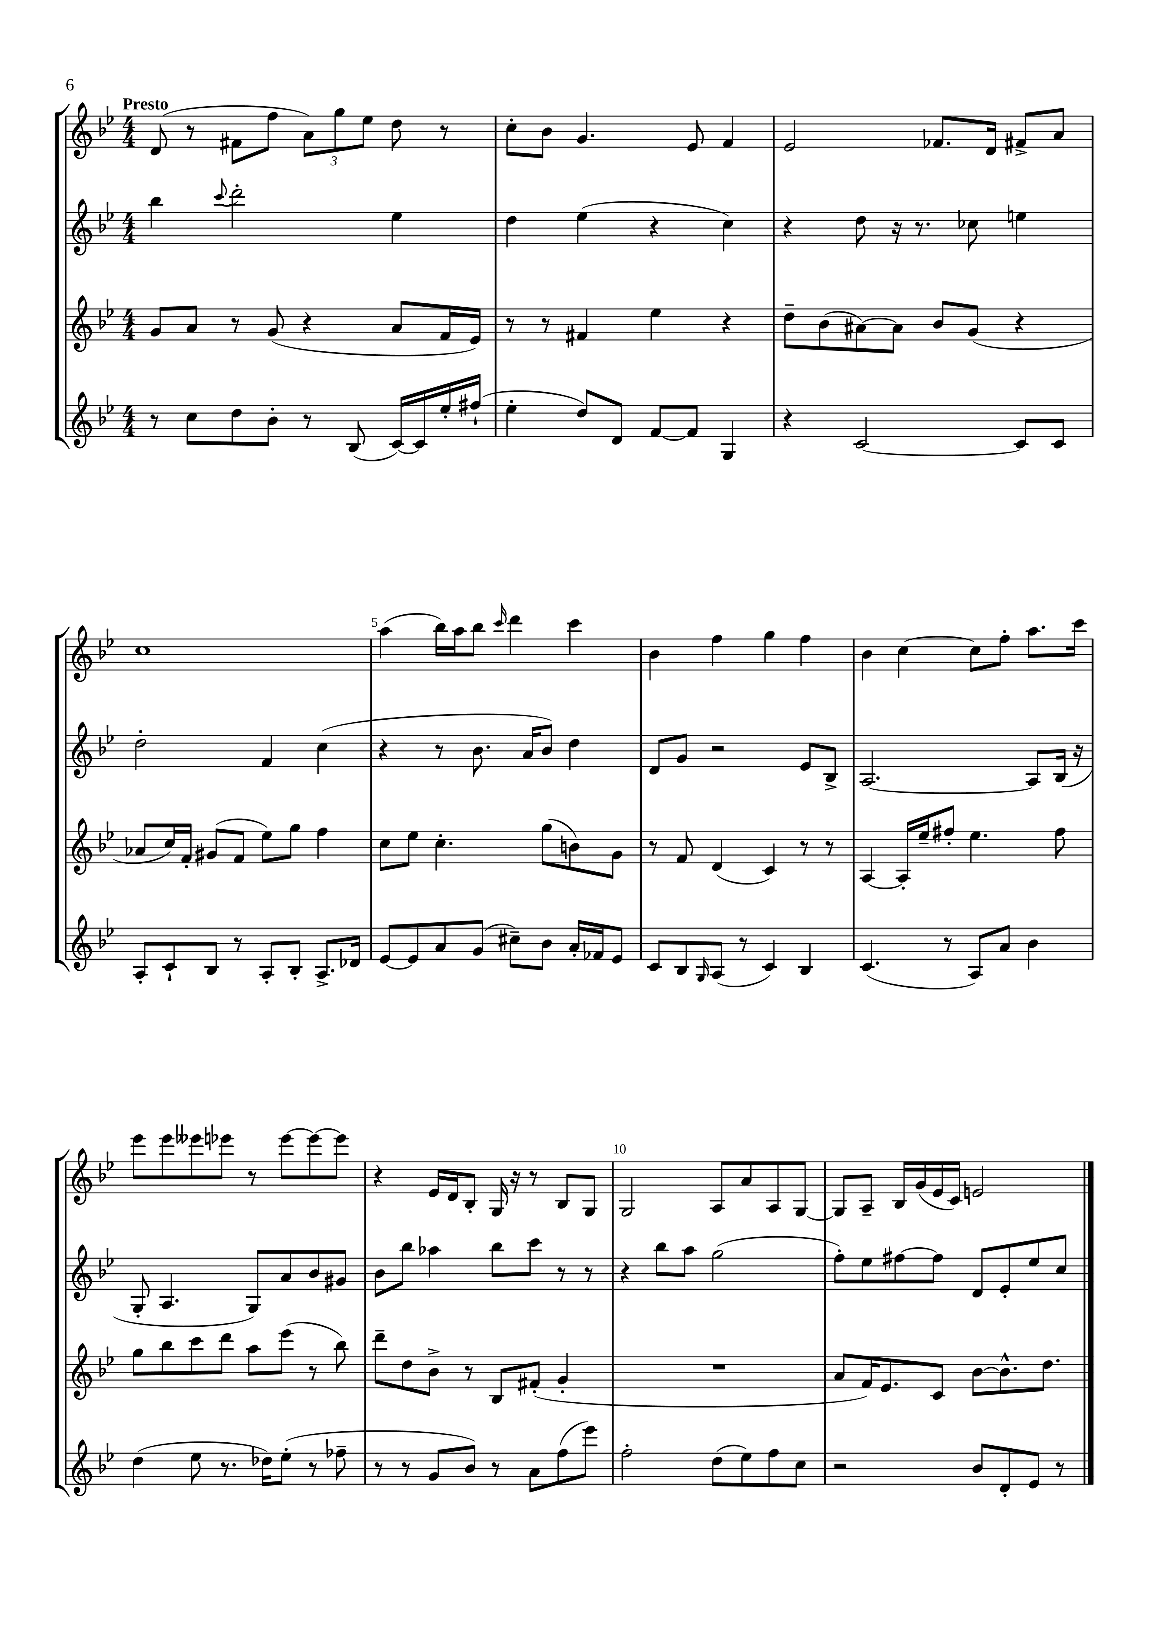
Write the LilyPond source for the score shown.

<<
\new StaffGroup <<
\new Staff = "s0" {
    \clef treble \key bes \major \numericTimeSignature \time 4/4 \tempo "Presto"
    d'8( r8 fis'8 f''8 \tuplet 3/2 { a'8) g''8 ees''8 } d''8 r8 |
    c''8-. bes'8 g'4. ees'8 f'4 |
    ees'2 fes'8. d'16 fis'8-> a'8 |
    c''1 |
    a''4( bes''16) a''16 bes''8 \grace { c'''16 } d'''4 c'''4 |
    bes'4 f''4 g''4 f''4 |
    bes'4 c''4~ c''8 f''8-. a''8. c'''16 |
    ees'''8 ees'''8 eeses'''8 ees'''8 r8 ees'''8~ ees'''8~ ees'''8 |
    r4 ees'16 d'16 bes8-. g16 r16 r8 bes8 g8 |
    g2 a8 a'8 a8 g8~ |
    g8 a8-- bes16 g'16( ees'16 c'16) e'2 \bar "|." |
}
\new Staff = "s1" {
    \clef treble \key bes \major \numericTimeSignature \time 4/4
    bes''4 \appoggiatura { c'''8 } d'''2-. ees''4 |
    d''4 ees''4( r4 c''4) |
    r4 d''8 r16 r8. ces''8 e''4 |
    d''2-. f'4 c''4( |
    r4 r8 bes'8. a'16 bes'8) d''4 |
    d'8 g'8 r2 ees'8 bes8-> |
    a2.~ a8 bes16( r16 |
    g8-. a4. g8) a'8 bes'8 gis'8 |
    bes'8 bes''8 aes''4 bes''8 c'''8 r8 r8 |
    r4 bes''8 a''8 g''2( |
    f''8-.) ees''8 fis''8~ fis''8 d'8 ees'8-. ees''8 c''8 \bar "|." |
}
\new Staff = "s2" {
    \clef treble \key bes \major \numericTimeSignature \time 4/4
    g'8 a'8 r8 g'8( r4 a'8 f'16 ees'16) |
    r8 r8 fis'4 ees''4 r4 |
    d''8-- bes'8( ais'8~) ais'8 bes'8 g'8( r4 |
    aes'8 c''16) f'16-. gis'8( f'8 ees''8) g''8 f''4 |
    c''8 ees''8 c''4.-. g''8( b'8) g'8 |
    r8 f'8 d'4( c'4) r8 r8 |
    a4~ a16-. ees''16-- fis''8-. ees''4. fis''8 |
    g''8 bes''8 c'''8 d'''8 a''8 ees'''8( r8 bes''8) |
    d'''8-- d''8 bes'8-> r8 bes8 fis'8-.( g'4-. |
    R1 |
    a'8 f'16) ees'8. c'8 bes'8~ bes'8.-^ d''8. \bar "|." |
}
\new Staff = "s3" {
    \clef treble \key bes \major \numericTimeSignature \time 4/4
    r8 c''8 d''8 bes'8-. r8 bes8( c'16~) c'16 ees''16-. fis''16-!( |
    ees''4-. d''8) d'8 f'8~ f'8 g4 |
    r4 c'2~ c'8 c'8 |
    a8-. c'8-! bes8 r8 a8-. bes8-. a8.-> des'16 |
    ees'8~ ees'8 a'8 g'8( cis''8--) bes'8 a'16-. fes'16 ees'8 |
    c'8 bes8 \grace { g16 } a8( r8 c'4) bes4 |
    c'4.( r8 a8) a'8 bes'4 |
    d''4( ees''8 r8. des''16) ees''8-.( r8 fes''8-- |
    r8 r8 g'8 bes'8) r8 a'8 f''8( ees'''8) |
    f''2-. d''8( ees''8) f''8 c''8 |
    r2 bes'8 d'8-. ees'8 r8 \bar "|." |
}
>>
>>
\layout { \context { \Score \override BarNumber.break-visibility = ##(#f #t #t) barNumberVisibility = #(every-nth-bar-number-visible 5) } }
